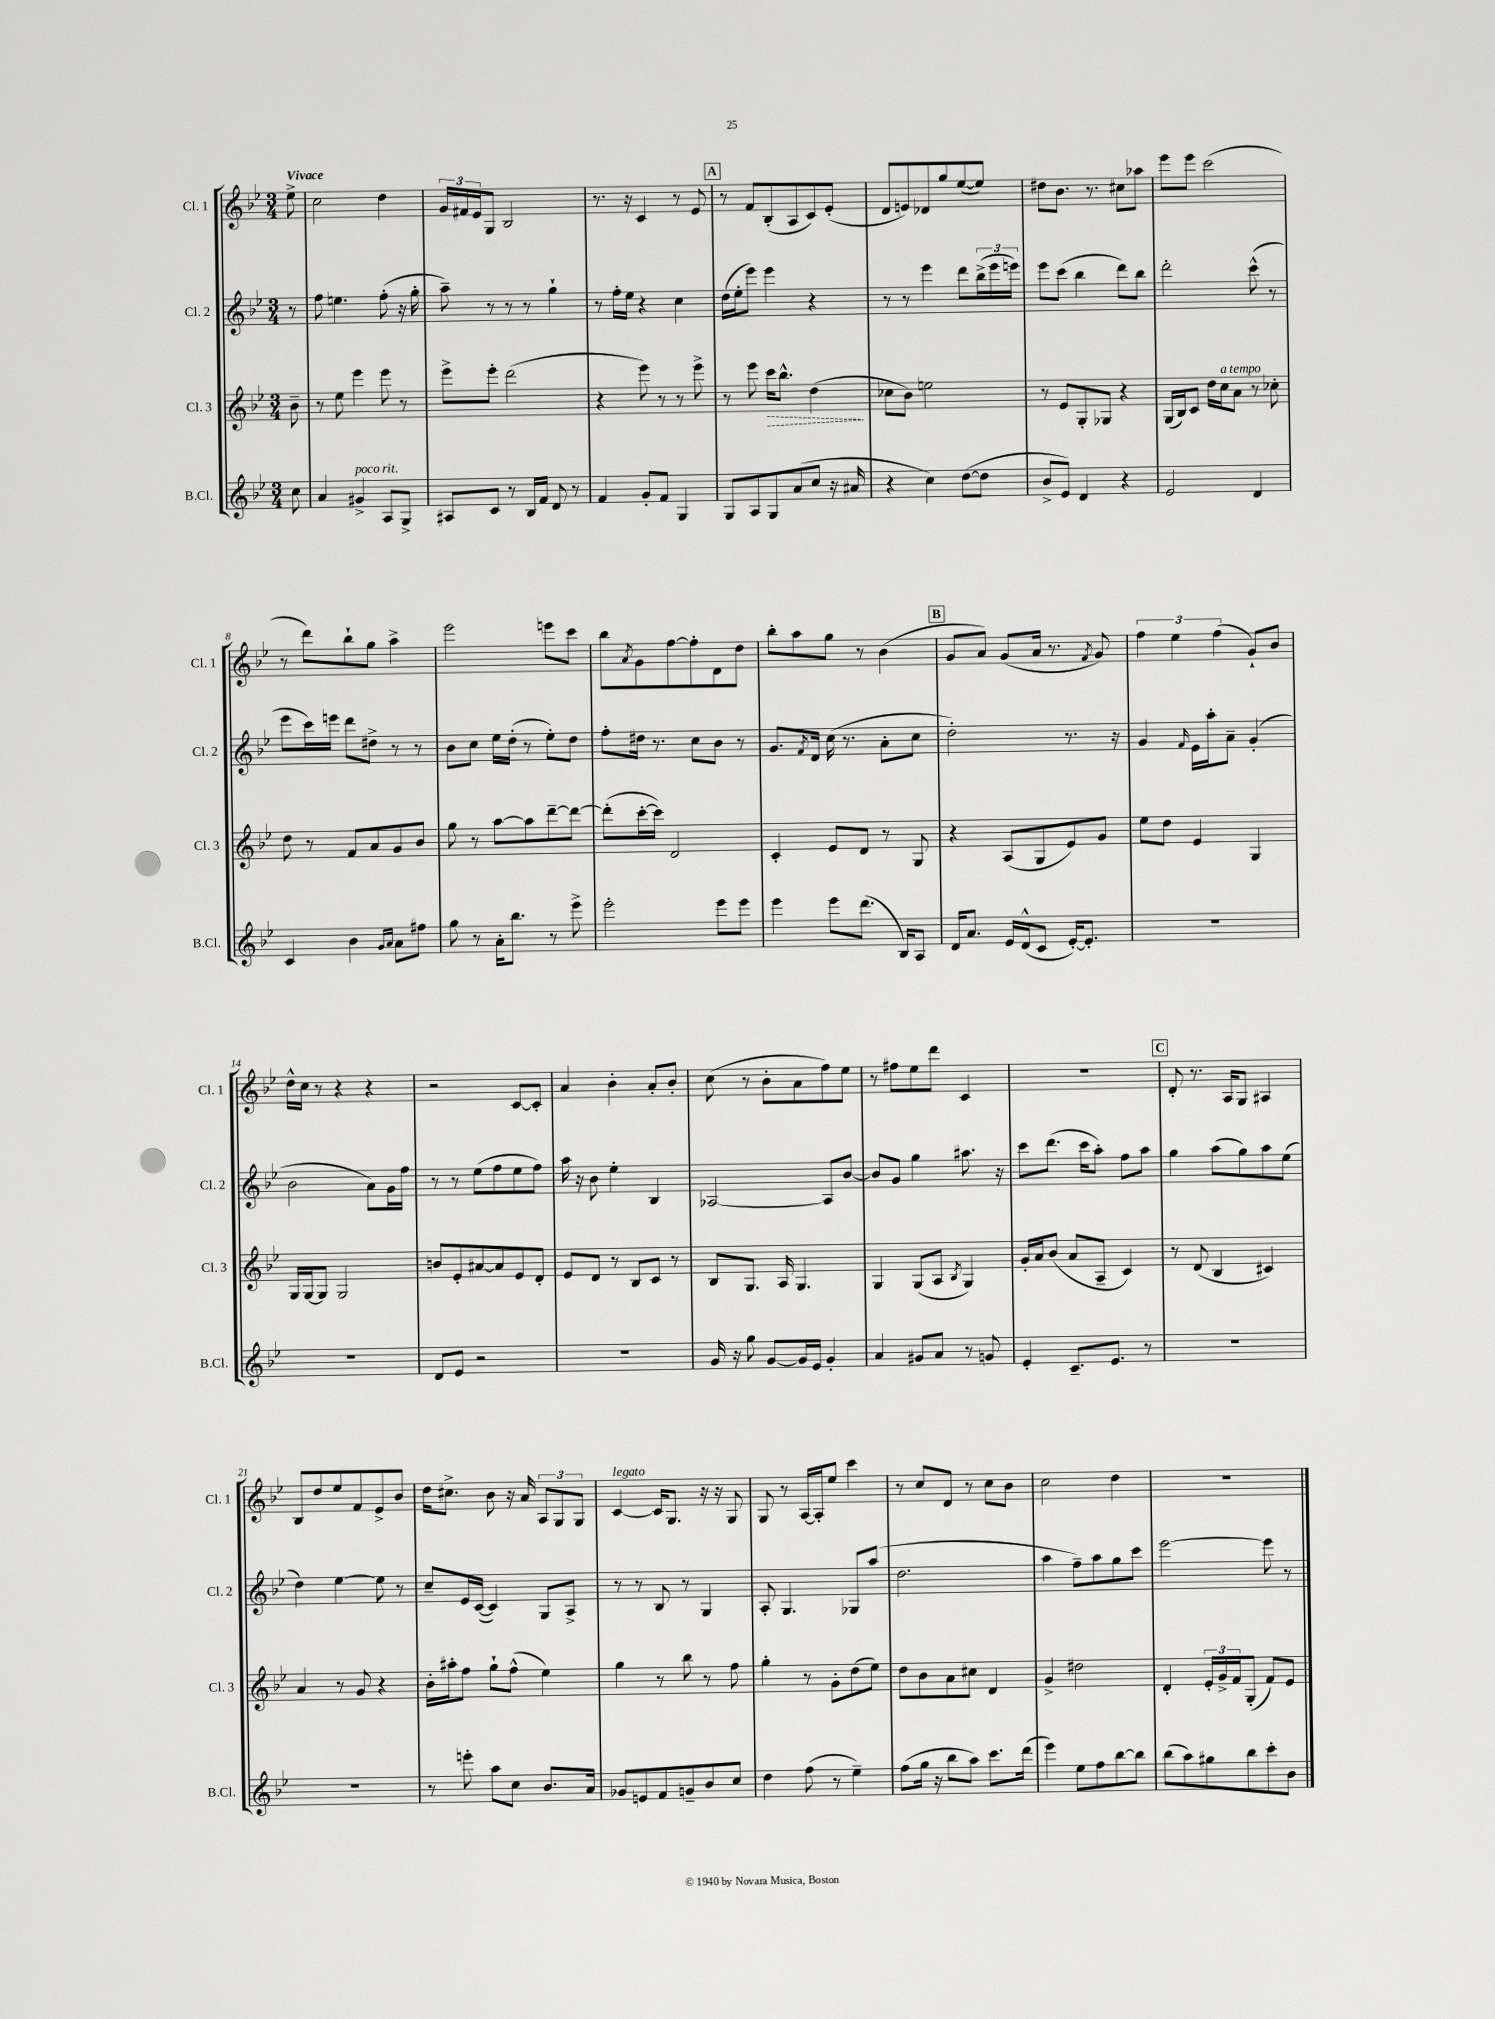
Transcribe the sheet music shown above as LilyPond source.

<<
\new StaffGroup <<
\new Staff = "s0" \with { instrumentName = "Cl. 1" shortInstrumentName = "Cl. 1" } {
    \clef treble \key bes \major \numericTimeSignature \time 3/4 \partial 8 \tempo "Vivace"
    ees''8-> |
    c''2 d''4 |
    \tuplet 3/2 { g'16 fis'16 ees'16 } g8 bes2 |
    r8. r16 c'4 r8 ees'8 |
    \mark \markup { \box "A" } r8 f'8 bes8-.( a8 c'8) ees'8-.( |
    d'8 e'8) des'8 g''8 ees''8~( ees''8) |
    dis''8 bes'8. r8. cis''8 aes''8 |
    ees'''8 ees'''8 c'''2( |
    r8 d'''8) bes''8-! g''8 a''4-> |
    ees'''2 e'''8 c'''8 |
    bes''8 \acciaccatura { a'8 } g'8 f''8~ f''8-. d'8 d''8 |
    bes''8-. a''8 g''8 r8 bes'4( |
    \mark \markup { \box "B" } g'8 a'8) g'8( a'16 r8. \acciaccatura { f'8 } g'8) |
    \tuplet 3/2 { f''4 ees''4 f''4( } g'8-!) bes'8 |
    d''16-^ c''16 r8 r4 r4 |
    r2 c'8~ c'8-. |
    a'4 bes'4-. a'8-. bes'8-. |
    c''8( r8 bes'8-. a'8 f''8) ees''8 |
    r8 fis''8 ees''8 d'''8 c'4 |
    R2. |
    \mark \markup { \box "C" } d'8-. r8. a16 g8 ais4 |
    bes8 d''8 ees''8 f'8 ees'8-> bes'8 |
    d''16 cis''8.-> bes'8 r16 a'16 \tuplet 3/2 { a8 g8 g8 } |
    c'4~^\markup { \italic "legato" } c'16 g8. r16 r16 g8 |
    g8 r8 a16~ a16-. ees''8 c'''4 |
    r8 c''8 d'8 r8 c''8 bes'8 |
    c''2 d''4 |
    R2. \bar "|." |
}
\new Staff = "s1" \with { instrumentName = "Cl. 2" shortInstrumentName = "Cl. 2" } {
    \clef treble \key bes \major \numericTimeSignature \time 3/4 \partial 8
    r8 |
    f''8 e''4. f''8-.( r16 g''16-. |
    a''8--) r8 r8 r8 g''4-! |
    r8 f''16-. ees''16 r4 c''4 |
    \mark \markup { \box "A" } d''16( ees''16-. ees'''8) ees'''4 r4 |
    r8 r8 ees'''4 d'''8 \tuplet 3/2 { bes''16->( ees'''16 e'''16) } |
    ees'''8 c'''8( bes''4 d'''8) bes''8 |
    d'''2-. c'''8-^( r8 |
    ees'''8 c'''16) e'''16 d'''8 dis''8-> r8 r8 |
    bes'8 c''8 ees''16 d''16-.( r8 ees''8-.) d''8 |
    f''8-. dis''16 r8. c''8 bes'8 r8 |
    g'8. \acciaccatura { f'8 } d'16 c''16( r8. a'8-. c''8 |
    \mark \markup { \box "B" } d''2-.) r8. r16 |
    g'4 \grace { f'16 } ees'16 a''16-. a'8-- g'4-.( |
    bes'2 a'8) g'16 f''16 |
    r8 r8 ees''8( f''8 ees''8 f''8) |
    a''16 r16 bes'8 ees''4-. bes4 |
    aes2~ aes8 bes'8~ |
    bes'8 g'8 g''4 ais''8. r16 |
    c'''8 d'''8.( c'''16 a''8-.) f''8 a''8 |
    \mark \markup { \box "C" } g''4 a''8( g''8) a''8 ees''8( |
    d''4) ees''4~ ees''8 r8 |
    c''8-- ees'16 c'16~( c'4) g8 a8-> |
    r8 r8 bes8 r8 g4 |
    a8-. g4. ges8 a''8( |
    d''2. |
    a''4 f''8--) a''8 g''8 c'''8 |
    ees'''2~ ees'''8 r8 \bar "|." |
}
\new Staff = "s2" \with { instrumentName = "Cl. 3" shortInstrumentName = "Cl. 3" } {
    \clef treble \key bes \major \numericTimeSignature \time 3/4 \partial 8
    bes'8-- |
    r8 ees''8 ees'''4 ees'''8 r8 |
    ees'''8-> ees'''8-. d'''2( |
    r4 ees'''8) r8 r8 ees'''8-> |
    \mark \markup { \box "A" } r8 ees'''8 \once \override Hairpin.style = #'dashed-line c'''16\> bes''8.-^ d''4\!( |
    ces''8 bes'8) e''2 |
    r8 ees'8 g8-. ges8 r4 |
    g16( bes16) c'8 d''16 c''16^\markup { \italic "a tempo" } a'8 r8 ces''8-. |
    d''8 r8 f'8 a'8 g'8 bes'8 |
    g''8 r8 a''8~ a''8 d'''8~-- d'''8~ |
    d'''8-.( c'''16~-. c'''16) d'2 |
    c'4-. ees'8 d'8 r8 g8 |
    \mark \markup { \box "B" } r4 a8( g8 ees'8) g'8 |
    ees''8 d''8 ees'4 g4 |
    g16 g16~ g8 g2 |
    b'8 ees'8-. ais'8~ ais'8 ees'8 d'8-. |
    ees'8 d'8 r8 bes8 c'8 r8 |
    bes8 g8. a16 g4. |
    g4 g8( a8 \acciaccatura { bes8 } g4) |
    g'16-. a'16 bes'8( a'8 a8-- c'4) |
    \mark \markup { \box "C" } r8 d'8( bes4 cis'4) |
    a'4 r8 g'8 r4 |
    bes'16-. ais''16-. f''8 g''8-! f''8-^( ees''4) |
    g''4 r8 bes''8 r8 f''8 |
    g''4-. r8 g'8-. d''8( ees''8) |
    d''8 bes'8 a'8 cis''8 d'4 |
    g'4-> dis''2 |
    d'4-. \tuplet 3/2 { ees'16-. g'16-> f'16 } g8-.( f'8) ees'8 \bar "|." |
}
\new Staff = "s3" \with { instrumentName = "B.Cl." shortInstrumentName = "B.Cl." } {
    \clef treble \key bes \major \numericTimeSignature \time 3/4 \partial 8
    c''8 |
    a'4 gis'4->^\markup { \italic "poco rit." } a8 g8-> |
    ais8 c'8 r8 bes16 f'16 d'8 r8 |
    f'4 g'8-. f'8 g4 |
    \mark \markup { \box "A" } g8 a8 g8 a'8( c''8 r16 ais'16 |
    r4 c''4) d''8~( d''8 |
    bes'8-> ees'8) d'4 r4 |
    ees'2 d'4 |
    c'4 bes'4 \grace { g'16 a'16 } a'8 fis''8 |
    g''8 r8 a'16-. bes''8. r8 ees'''8-> |
    ees'''2-. ees'''8 ees'''8 |
    ees'''4 ees'''8 d'''8.( bes16) a8 |
    \mark \markup { \box "B" } d'16 a'8. ees'16 d'16-^( c'8 ees'16~-.) ees'8.-. |
    R2. |
    R2. |
    d'8 ees'8 r2 |
    R2. |
    g'16 r16 g''8 g'8~ g'16 ees'16 g'4-. |
    a'4 gis'8 a'8 r8 g'8 |
    ees'4-. c'8.-- ees'8. r8 |
    \mark \markup { \box "C" } R2. |
    R2. |
    r8 e'''8-. a''8 c''8 bes'8. a'16 |
    ges'8 e'8 f'8 g'8-- bes'8 c''8 |
    d''4 f''8( r8 ees''4--) |
    f''8( g''16 r16 bes''8 a''8) c'''8. d'''16( |
    ees'''4) ees''8 f''8 bes''8~ bes''8 |
    bes''8( a''8) gis''8 bes''8 c'''8-. bes'8 \bar "|." |
}
>>
>>
